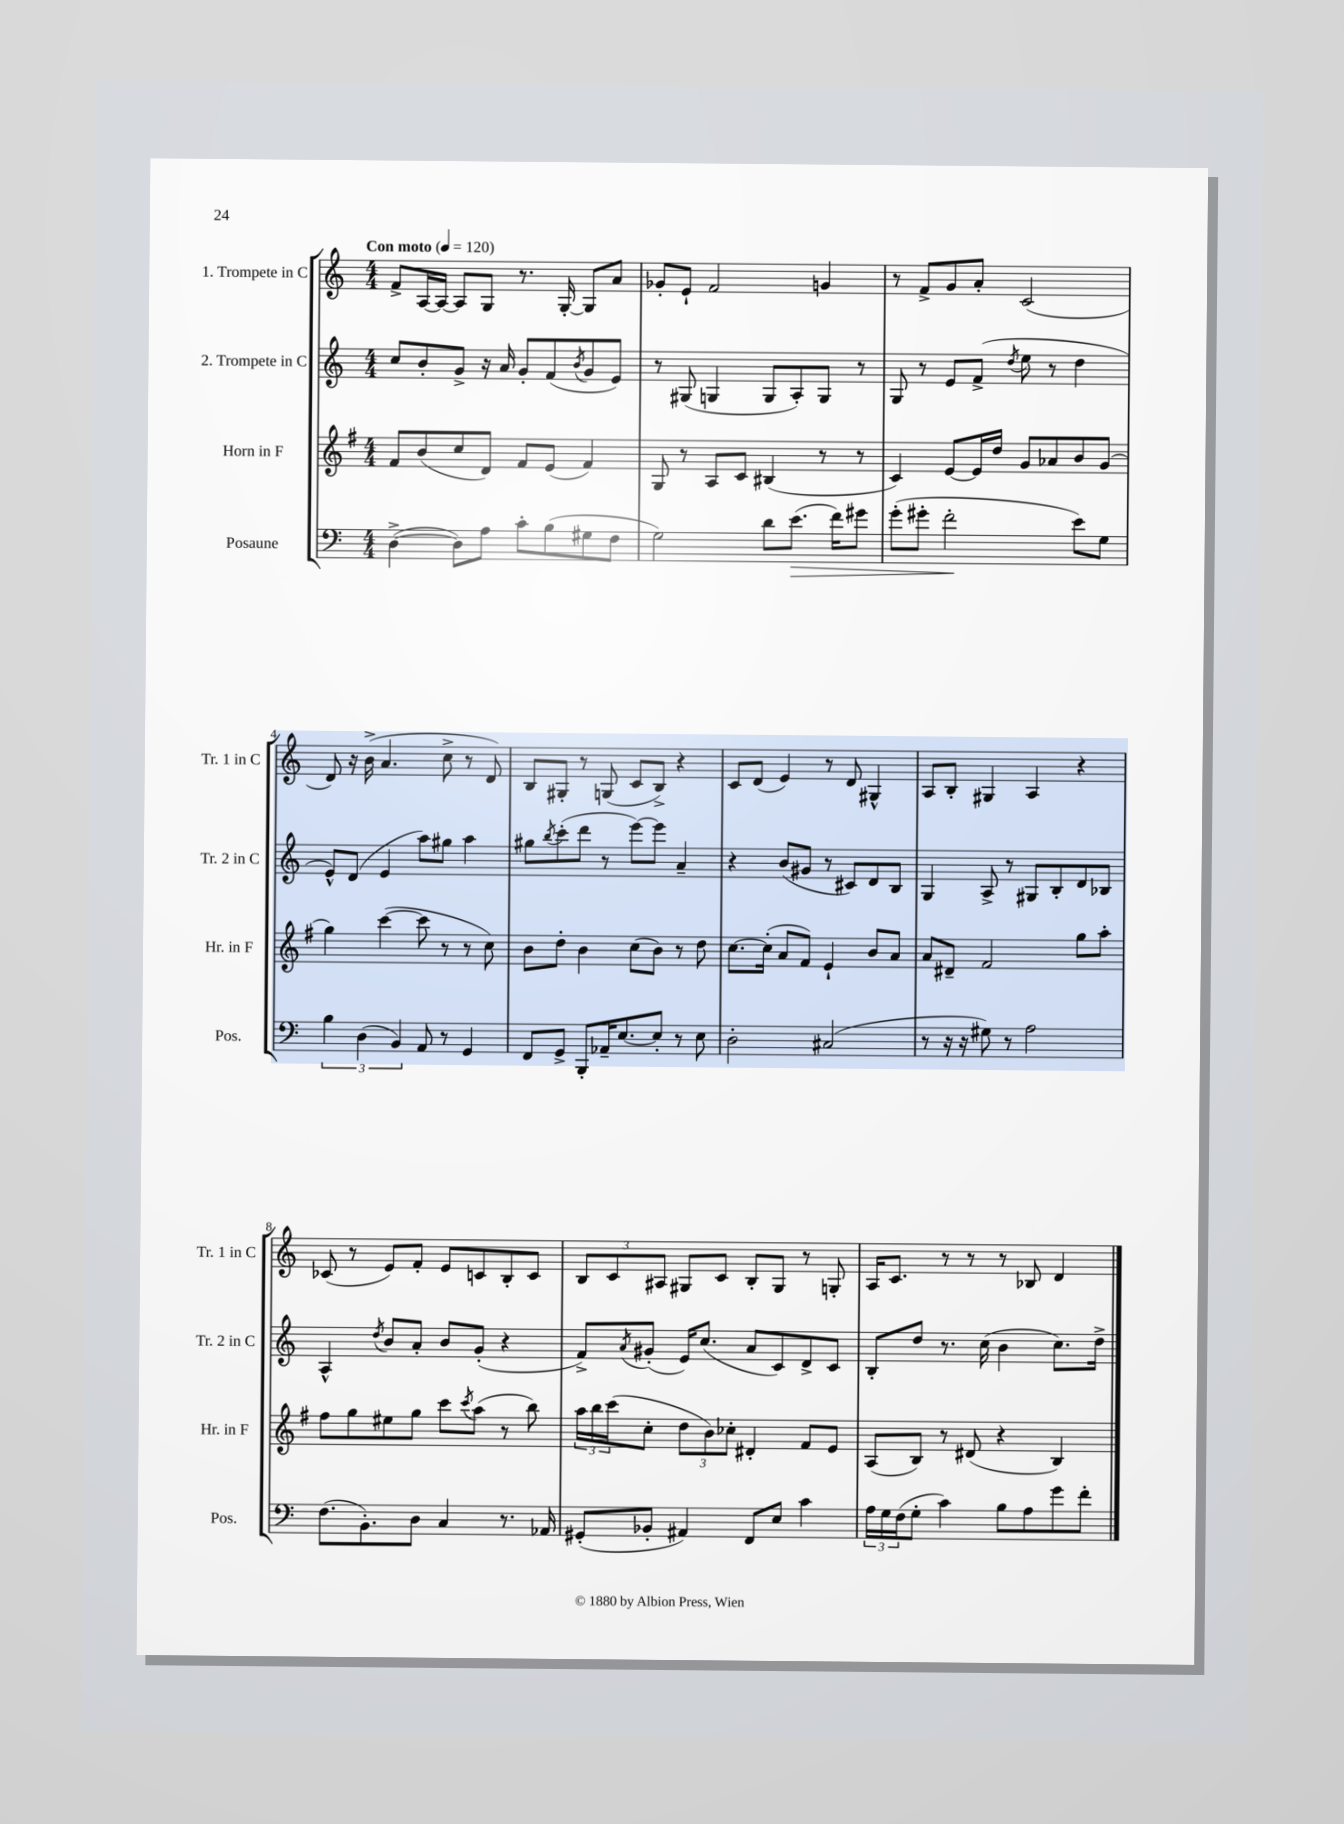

**kern	**kern	**kern	**kern
*staff4	*staff3	*staff2	*staff1
*clefF4	*clefG2	*clefG2	*clefG2
*k[]	*k[f#]	*k[]	*k[]
*M4/4	*M4/4	*M4/4	*M4/4
*MM120	*MM120	*MM120	*MM120
([4D^	8f#	8cc	8f^
.	(8b	8b'	[16A
.	.	.	16A_
8D])	8cc	8g^	8A]
8A	8d)	16r	8G
.	.	16a	.
8c'	8f#	8g'	8.r
(8B	(8e	(8f	.
.	.	.	[16G'
.	.	8qb	.
8G#	4f#)	8g	8G]
8F	.	8e)	8a
=	=	=	=
2G)	8G	8r	8g-'
.	8r	(8G#	8e`
.	8A	4G	2f
.	8c	.	.
8d	(4B#	8G	.
(8.e	.	8A')	.
.	8r	8G	4g
16f)	.	.	.
8g#	8r	8r	.
=	=	=	=
(8g'	4c)	8G	8r
8g#'	.	8r	8f^
2f'	[8e	8e	8g
.	16e]	(8f^	8a'
.	16dd	.	.
.	.	8qdd	.
.	8g	8ee	(2c
.	8a-	8r	.
8e)	8b	4dd	.
8G	(8g	.	.
=	=	=	=
6B	4gg)	8e^^)	8d)
.	.	(8d	16r
(6D	.	.	.
.	.	.	(16b^
.	([4ccc	4e	4.a
6BB)	.	.	.
8AA	8ccc]	8aa)	.
8r	8r	8gg#	8cc^
4GG	8r	4aa	8r
.	8cc)	.	8d)
=	=	=	=
8FF	8b	8gg#	8B
.	.	8qbb	.
8GG^	8dd'	(8ccc'	8G#'
8BBB'	4b	8ddd	8r
16AA-~	.	8r	(8G
[8.E	.	.	.
.	(8cc	[8eee)	8c
8E']	8b)	8eee]	8B^)
8r	8r	4a~	4r
8E	8dd	.	.
=	=	=	=
2D'	[8.cc	4r	8c
.	.	.	(8d
.	(16cc']	.	.
.	8a	(8b	4e)
.	8f#)	8g#	.
(2C#	4e`	8r	8r
.	.	8c#)	8d
.	8b	8d	4G#^^
.	8a	8B	.
=	=	=	=
8r	8a	4G	8A
16r	8d#~	.	8B'
16r	.	.	.
8G#)	2f#	8A^	4G#
8r	.	8r	.
2A	.	8G#	4A
.	.	8B'	.
.	8gg	8d	4r
.	8aa'	8B-	.
=	=	=	=
(8.F	8ff#	4A^^	(8c-
.	8gg	.	8r
8.BB')	.	.	.
.	.	8qdd	.
.	8ee#	8b	8e)
8D	8gg	8a'	8f'
4C	8ccc	8b	8e
.	8qccc	.	.
.	(8aa	(8g'	8c
8.r	8r	4r	8B'
.	8bb)	.	8c
16AA-	.	.	.
=	=	=	=
(8GG#'	24aa	8f^)	12B
.	24bb	.	.
.	(24ccc	.	12c
.	.	8qa	.
8BB-'	8cc'	(8g#'	.
.	.	.	12A#
4AA#)	12dd	16e)	8G#
.	.	(8.cc	.
.	12b)	.	.
.	.	.	8c
.	12cc-'	.	.
8FF	4d#'	8a	8B'
8E	.	8c)	8G#
4c	8f#	8d^	8r
.	8e	8c	8G'
=	=	=	=
24A	(8A	8B'	16A
24G	.	.	.
.	.	.	8.c
(24F	.	.	.
8G'	8B)	8dd	.
4c)	8r	8.r	8r
.	(8d#	.	8r
.	.	(16cc	.
8B	4r	4b	8r
8A	.	.	8B-
8g	4B)	8.cc)	4d
8f'	.	.	.
.	.	16dd^	.
==	==	==	==
*-	*-	*-	*-
